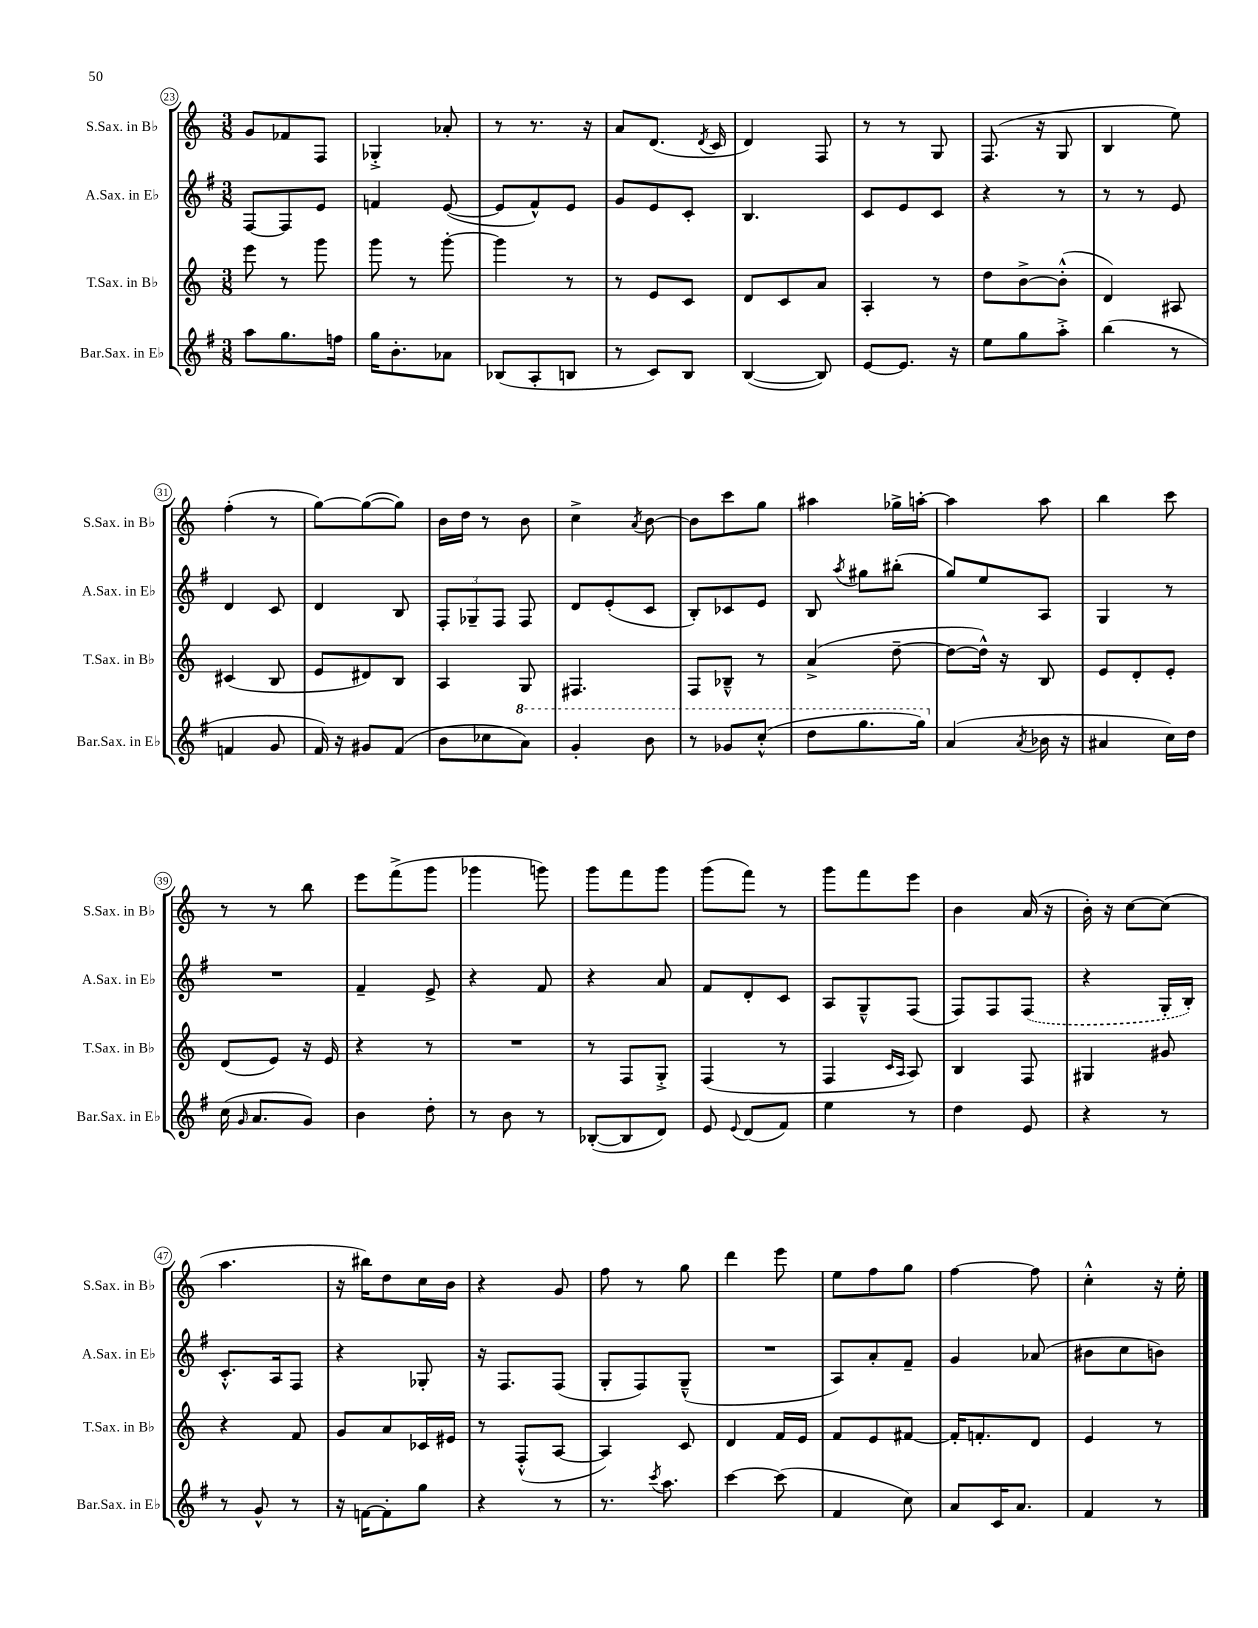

**kern	**kern	**kern	**kern
*part4	*part3	*part2	*part1
*staff4	*staff3	*staff2	*staff1
*I"Bar.Sax. in E♭	*I"T.Sax. in B♭	*I"A.Sax. in E♭	*I"S.Sax. in B♭
*I'Bar.Sax. in E♭	*I'T.Sax. in B♭	*I'A.Sax. in E♭	*I'S.Sax. in B♭
*clefG2	*clefG2	*clefG2	*clefG2
*k[f#]	*k[]	*k[f#]	*k[]
*M3/8	*M3/8	*M3/8	*M3/8
=23	=23	=23	=23
8aa\L	8eee\	[8F#/L	8g/L
8.gg\	8r	8F#/]	8f-X/
.	8ggg\	8e/J	8F/J
16ffn\Jk	.	.	.
=24	=24	=24	=24
16gg\KL	8ggg\	4fn/	4G-X'^/
8.b'\	.	.	.
.	8r	.	.
8a-X\J	[8ggg'\	([8e/	8a-X'/
=25	=25	=25	=25
(8B-X/L	4ggg\]	8e/L]	8r
8A'/	.	8f#^^/)	8.r
8Bn/J	8r	8e/J	.
.	.	.	16r
=26	=26	=26	=26
8r	8r	8g/L	8a/L
8c/L)	8e/L	8e/	(8.d/J
8B/J	8c/J	8c'/J	.
.	.	.	8qd/
.	.	.	16c/
=27	=27	=27	=27
([4B/	8d/L	4.B/	4d/)
.	8c/	.	.
8B/])	8a/J	.	8F/
=28	=28	=28	=28
[8e/L	4A'/	8c/L	8r
8.e/J]	.	8e/	8r
.	8r	8c/J	8G/
16r	.	.	.
=29	=29	=29	=29
8ee\L	8dd\L	4r	(8.F/
8gg\	[8b^\	.	.
.	.	.	16r
8aa'^\J	(8b'^^\J]	8r	8G/
=30	=30	=30	=30
(4bb\	4d/)	8r	4B/
.	.	8r	.
8r	8A#X/	8e/	8ee\)
!!LO:LB:g=z
=31	=31	=31	=31
4fn/	(4c#X/	4d/	(4ff'\
8g/	8B/	8c/	8r
=32	=32	=32	=32
16f#/)	8e/L	4d/	[8gg\L)
16r	.	.	.
8g#X/L	8d#X/)	.	(8gg\_
(8f#/J	8B/J	8B/	8gg\J])
=33	=33	=33	=33
8b\L	4A/	12F#'/L	16b\LL
.	.	.	16dd\JJ
.	.	12G-X~/	.
8cc-X\	.	.	8r
.	.	12F#/J	.
*8va	*	*	*
8aa\J)	8G/	8F#/	8b\
=34	=34	=34	=34
4gg'/	4.F#X/	8d/L	4cc^\
.	.	(8e'/	.
.	.	.	8qa/
8bb\	.	8c/J	[8b\
=35	=35	=35	=35
8r	8F/L	8B'/L)	8b\L]
8gg-X/L	8B-X~^^/J	8c-X/	8ccc\
(8ccc'^^/J	8r	8e/J	8gg\J
=36	=36	=36	=36
8ddd\L	(4a^/	8B/	4aa#X\
.	.	8qaa/	.
8.ggg\	.	8gg#X\L	.
.	[8dd~\	(8bb#X'\J	16gg-X^\LL
16ggg\Jk)	.	.	[16aan'\JJ
=37	=37	=37	=37
*X8va	*	*	*
(4a/	8dd\L_	8gg/L)	4aa\]
.	16dd^^\Jk])	8ee/	.
.	16r	.	.
8qa/	.	.	.
16b-X\	8B/	8A/J	8aa\
16r	.	.	.
=38	=38	=38	=38
4a#X/	8e/L	4G/	4bb\
.	8d'/	.	.
16cc\LL)	8e'/J	8r	8ccc\
16dd\JJ	.	.	.
!!LO:LB:g=z
=39	=39	=39	=39
(16cc\	(8d/L	4.r	8r
16qqg/	.	.	.
8.a/L	.	.	.
.	8e/J)	.	8r
8g/J)	16r	.	8bb\
.	16e/	.	.
=40	=40	=40	=40
4b\	4r	4f#~/	8eee\L
.	.	.	(8fff^\
8dd'\	8r	8e^/	8ggg\J
=41	=41	=41	=41
8r	4.r	4r	4ggg-X\
8b\	.	.	.
8r	.	8f#/	8gggn\)
=42	=42	=42	=42
([8B-X'/L	8r	4r	8ggg\L
8B-/]	8F/L	.	8fff\
8d/J)	8G'^/J	8a/	8ggg\J
=43	=43	=43	=43
8e/	(4F/	8f#/L	(8ggg\L
8qqe/	.	.	.
(8d/L	.	8d'/	8fff\J)
8f#/J)	8r	8c/J	8r
=44	=44	=44	=44
4ee\	4F/	8A/L	8ggg\L
.	.	8G~^^/	8fff\
.	16qqc/LL	.	.
.	16qqA/JJ	.	.
8r	8A/)	(8F#/J	8eee\J
=45	=45	=45	=45
4dd\	4B/	8F#/L)	4b\
.	.	8F#/	.
8e/	8F/	(8F#/J	(16a/
.	.	.	16r
=46	=46	=46	=46
4r	4G#X/	4r	16b'\)
.	.	.	16r
.	.	.	[8cc\L
8r	8g#X/	16G'/LL	(8cc\J]
.	.	16B'/JJ)	.
!!LO:LB:g=z
=47	=47	=47	=47
8r	4r	8.c'^^/L	4.aa\
8g^^/	.	.	.
.	.	16A/k	.
8r	8f/	8F#/J	.
=48	=48	=48	=48
16r	8g/L	4r	16r
[16fn\KL	.	.	16bb#X\KL)
8f'\]	8a/	.	8dd\
8gg\J	16c-X/L	8G-X'/	16cc\L
.	16e#X/JJ	.	16b\JJ
=49	=49	=49	=49
4r	8r	16r	4r
.	.	8.F#/L	.
.	(8F'^^/L	.	.
8r	[8A/J	(8F#/J	8g/
=50	=50	=50	=50
8.r	4A/])	8G'/L	8ff\
.	.	8F#/)	8r
8qccc/	.	.	.
8.aa\	.	.	.
.	8c/	(8G~^^/J	8gg\
=51	=51	=51	=51
[4ccc\	4d/	4.r	4ddd\
(8ccc\]	16f/LL	.	8eee\
.	16e/JJ	.	.
=52	=52	=52	=52
4f#/	8f/L	8A/L)	8ee\L
.	8e/	8a'/	8ff\
8cc\)	[8f#X/J	8f#~/J	8gg\J
=53	=53	=53	=53
8a/L	16f#'/KL]	4g/	[4ff\
.	8.fn'/	.	.
16c/K	.	.	.
8.a/J	.	.	.
.	8d/J	(8a-X/	8ff\]
=54	=54	=54	=54
4f#/	4e/	8b#X\L	4cc'^^\
.	.	8cc\	.
8r	8r	8bn\J)	16r
.	.	.	16ee'\
==	==	==	==
*-	*-	*-	*-
